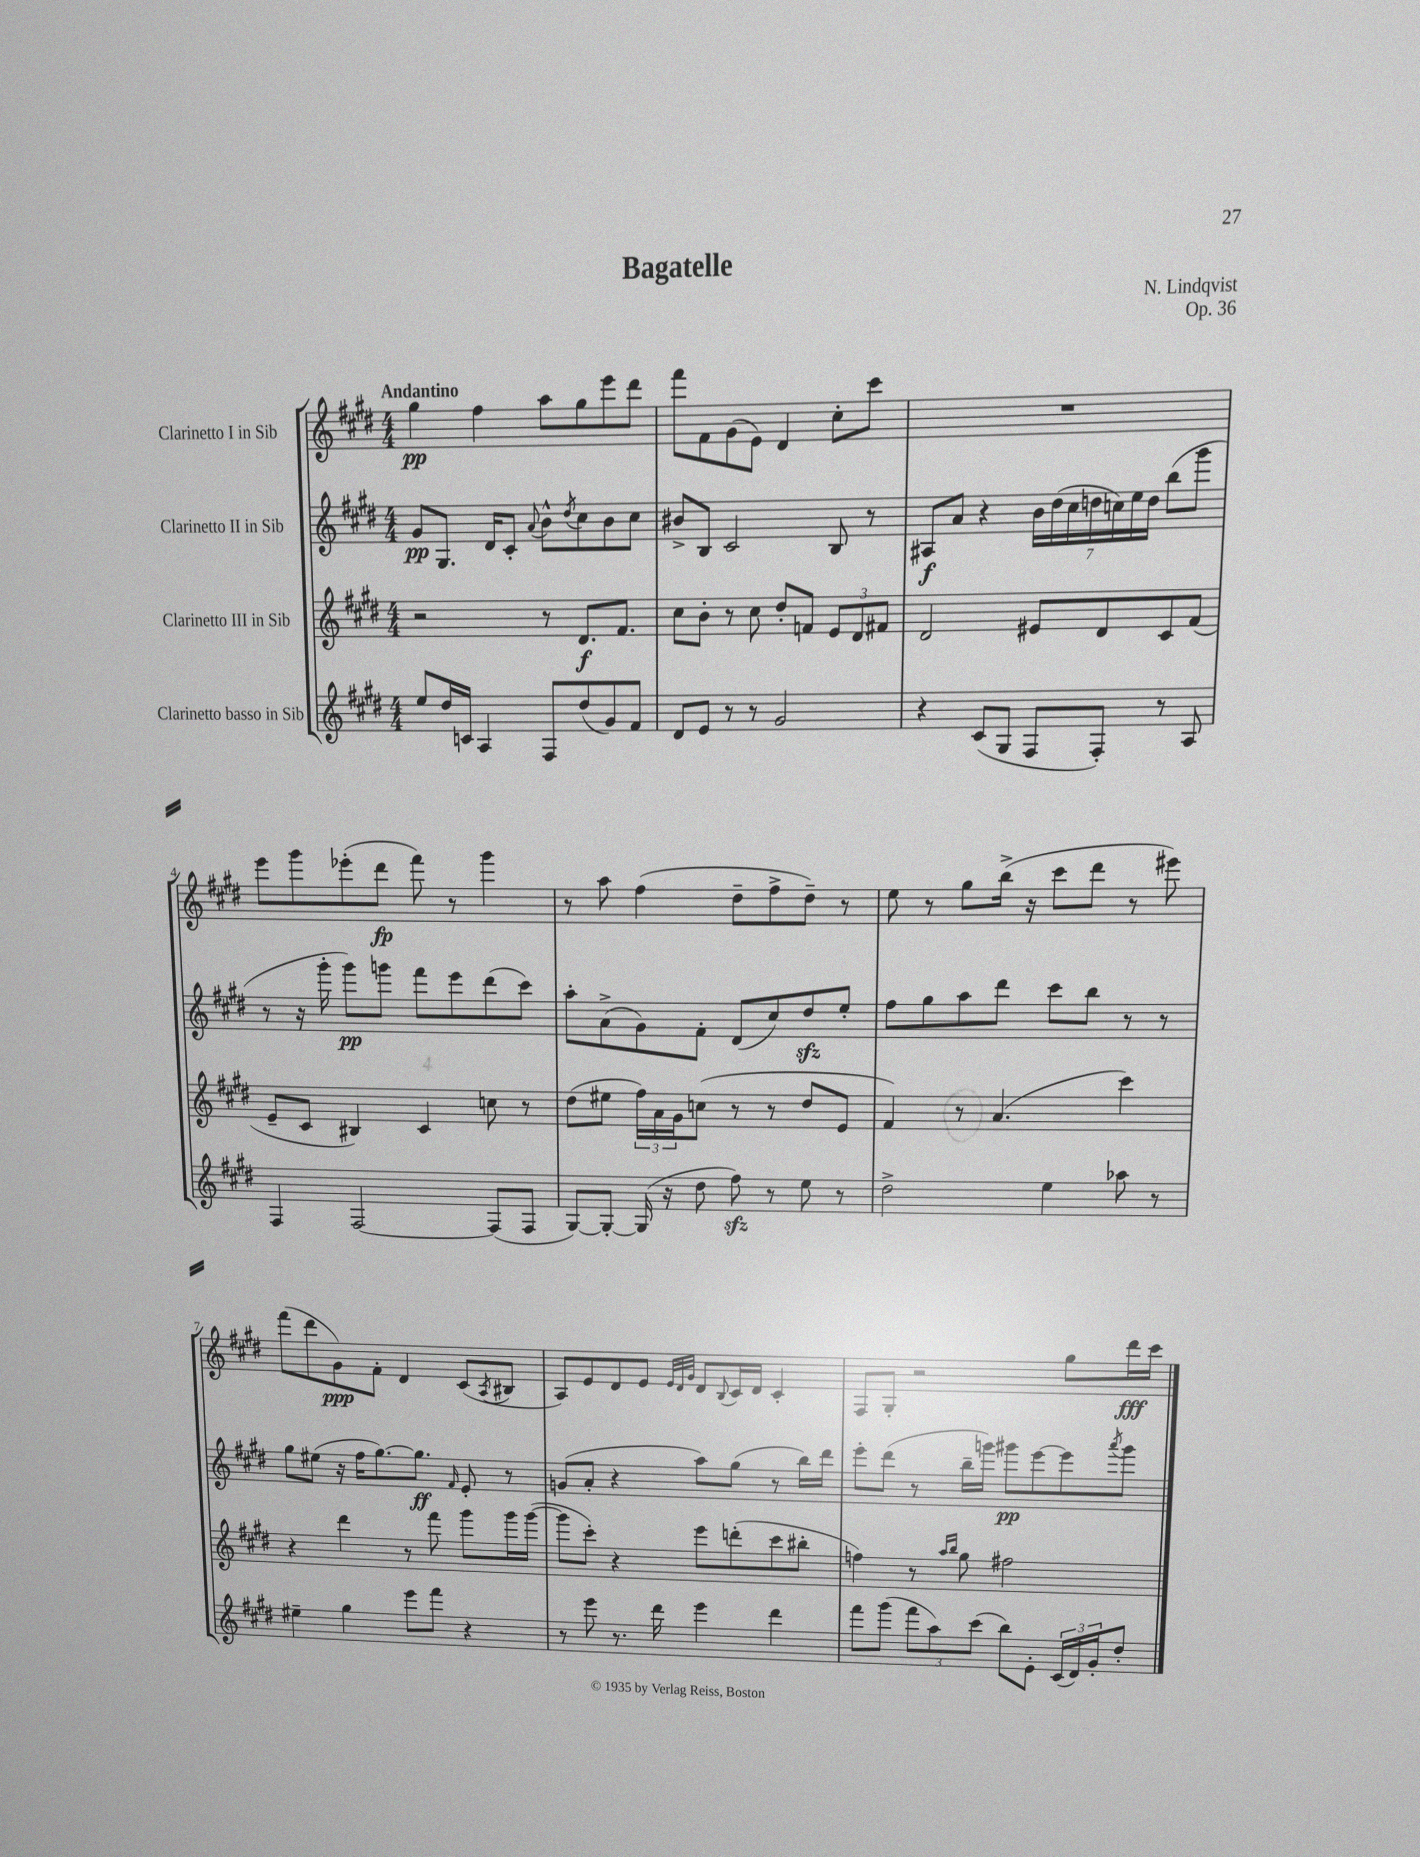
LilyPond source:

\header { title = "Bagatelle" composer = "N. Lindqvist" opus = "Op. 36" }
<<
\new StaffGroup <<
\new Staff = "s0" \with { instrumentName = "Clarinetto I in Sib" } {
    \clef treble \key e \major \numericTimeSignature \time 4/4 \tempo "Andantino"
    gis''4\pp fis''4 a''8 gis''8 e'''8 dis'''8 |
    fis'''8 fis'8 gis'8( e'8) dis'4 cis''8-. cis'''8 |
    R1 |
    e'''8 gis'''8 ees'''8-.( dis'''8\fp fis'''8) r8 gis'''4 |
    r8 a''8 fis''4( dis''8-- fis''8-> dis''8--) r8 |
    e''8 r8 gis''8 b''16->( r16 cis'''8 dis'''8 r8 eis'''8) |
    fis'''8( dis'''8 gis'8\ppp) fis'8-. dis'4 cis'8( \acciaccatura { a8 } bis8 |
    a8) e'8 dis'8 e'8 \grace { e'32 dis'32 gis'32 } dis'8 \appoggiatura { b8 } cis'16 dis'16 cis'4-. |
    fis8 gis8-. r2 gis''8 dis'''16\fff cis'''16 \bar "|." |
}
\new Staff = "s1" \with { instrumentName = "Clarinetto II in Sib" } {
    \clef treble \key e \major \numericTimeSignature \time 4/4
    gis'8\pp gis8. dis'16 cis'8-. \appoggiatura { a'8 } b'8-^ \acciaccatura { dis''8 } cis''8 b'8 cis''8 |
    bis'8-> b8 cis'2 b8 r8 |
    ais8\f a'8 r4 \tuplet 7/4 { b'16 dis''16( cis''16 d''16 c''16) e''16 d''16 } b''8( gis'''8 |
    r8 r16 gis'''16-. gis'''8\pp) g'''8 fis'''8 e'''8 dis'''8( cis'''8) |
    a''8-. a'8->( gis'8) fis'8-. dis'8( cis''8) dis''8\sfz e''8-. |
    fis''8 gis''8 a''8 dis'''8 cis'''8 b''8 r8 r8 |
    gis''8 eis''8( r16 fis''16 gis''8.~) gis''8.\ff \grace { fis'16 } e'8-. r8 |
    g'8( a'8-. r4 a''8) gis''8( r8 b''16) dis'''16 |
    e'''8-. dis'''8( r8 b''16-- g'''16) gis'''8\pp e'''8~ e'''8 \acciaccatura { a'''8 } gis'''8 \bar "|." |
}
\new Staff = "s2" \with { instrumentName = "Clarinetto III in Sib" } {
    \clef treble \key e \major \numericTimeSignature \time 4/4
    r2 r8 dis'8.\f fis'8. |
    cis''8 b'8-. r8 cis''8 dis''8-. f'8 \tuplet 3/2 { e'8 dis'8 fis'8 } |
    dis'2 eis'8 dis'8 cis'8 fis'8( |
    e'8-- cis'8 bis4) cis'4 c''8 r8 |
    dis''8( eis''8 \tuplet 3/2 { fis''16) a'16 gis'16 } c''8( r8 r8 dis''8 e'8 |
    fis'4) r8 a'4.( cis'''4) |
    r4 dis'''4 r8 fis'''8 gis'''8 gis'''16 gis'''16~( |
    gis'''8 cis'''8-.) r4 e'''8 d'''8-.( cis'''8 bis''8-. |
    f''4) r8 \grace { a''16 b''16 } gis''8 fis''2 \bar "|." |
}
\new Staff = "s3" \with { instrumentName = "Clarinetto basso in Sib" } {
    \clef treble \key e \major \numericTimeSignature \time 4/4
    e''8 dis''16 c'16 a4 fis8 dis''8( gis'8) fis'8 |
    dis'8 e'8 r8 r8 gis'2 |
    r4 cis'8( gis8 fis8 fis8-.) r8 a8 |
    fis4 fis2~ fis8( fis8 |
    gis8~) gis8~-. gis16( r16 dis''8 fis''8\sfz) r8 e''8 r8 |
    dis''2-> e''4 aes''8 r8 |
    eis''4-- gis''4 e'''8 fis'''8 r4 |
    r8 e'''8 r8. dis'''16 e'''4 dis'''4 |
    fis'''8 gis'''8( \tuplet 3/2 { fis'''8 a''8) cis'''8( } b''8) e'8-. \tuplet 3/2 { cis'16( dis'16) gis'16-. } dis''8-. \bar "|." |
}
>>
>>
